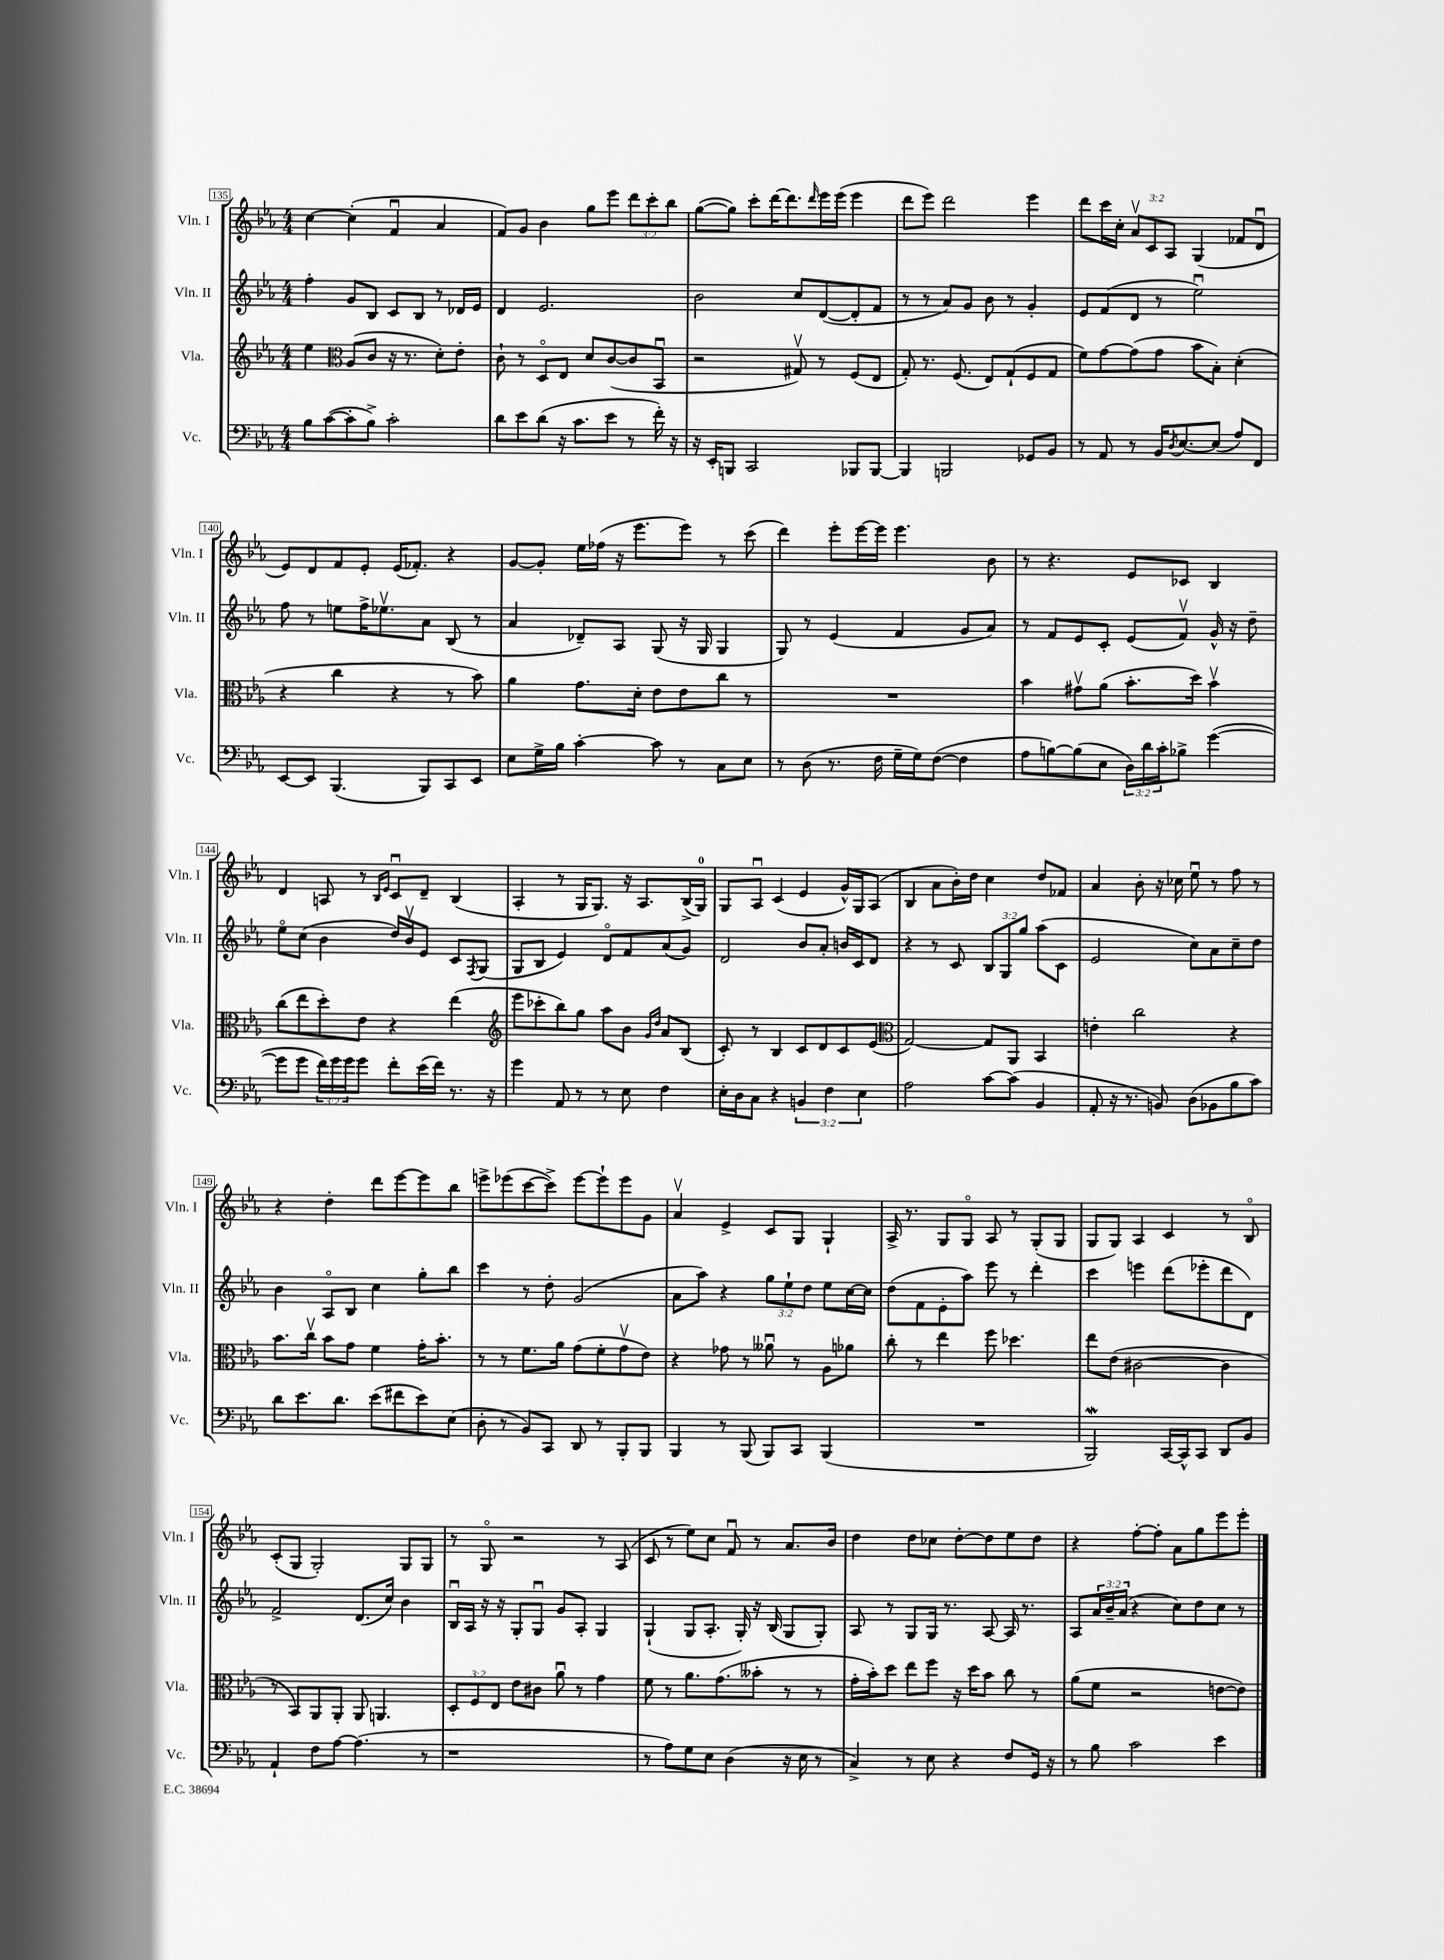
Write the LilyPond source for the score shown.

<<
\new StaffGroup <<
\new Staff = "s0" \with { instrumentName = "Vln. I" shortInstrumentName = "Vln. I" } {
    \clef treble \key ees \major \numericTimeSignature \time 4/4 \override Staff.TupletNumber.text = #tuplet-number::calc-fraction-text
    c''4~ c''4-.( f'4\downbow aes'4 |
    f'8) g'8 bes'4 g''8 ees'''8 \tuplet 3/2 { d'''8 c'''8-. bes''8 } |
    g''8~( g''8) c'''8-. d'''16~ d'''8. \grace { d'''16 } ees'''16 ees'''16( ees'''4 |
    d'''8 ees'''8) d'''2 ees'''4 |
    d'''8 c'''16 c''16-. \tuplet 3/2 { aes'8\upbow c'8 aes8 } g4( fes'8 d'8\downbow |
    ees'8) d'8 f'8 ees'8-. ees'16( fes'8.-.) r4 |
    g'8~ g'8-. ees''16 fes''16( r16 ees'''8. ees'''8) r8 c'''8( |
    d'''4) ees'''8-. ees'''16~ ees'''16 ees'''4. bes'8 |
    r8 r4. ees'8 ces'8 bes4 |
    d'4 a8 r8 \grace { bes16 ees'16 } c'8\downbow d'8-- bes4( |
    aes4-. r8 g16 g8.) r16 aes8. bes16->( g16-0) |
    g8 aes8\downbow c'4( ees'4 g'16-^) g16 aes8( |
    bes4 aes'8 bes'16-.) d''16 c''4 d''8 fes'8 |
    aes'4 bes'8-. r16 ces''16 ees''8\downbow r8 f''8 r8 |
    r4 d''4-. d'''8 ees'''8~ ees'''8 bes''8 |
    e'''8-> ees'''8( c'''8~ c'''8->) ees'''8~ ees'''8-! ees'''8 g'8 |
    aes'4\upbow ees'4-> c'8 g8 g4-! |
    aes16-> r8. g8 g8\flageolet aes8 r8 g8-.( g8 |
    g8 g8) aes4 c'4 r8 bes8\flageolet |
    c'8-.( g8 g2-.) g8 g8 |
    r8 g8\flageolet r2 r8 aes8( |
    c'8 r8 ees''8) c''8 f'8\downbow r8 aes'8. bes'16 |
    d''4 d''8 ces''8 d''8~-. d''8 ees''8 d''8 |
    r4 f''8~-. f''8-. aes'8 g''8 ees'''8 ees'''8-. \bar "|." |
}
\new Staff = "s1" \with { instrumentName = "Vln. II" shortInstrumentName = "Vln. II" } {
    \clef treble \key ees \major \numericTimeSignature \time 4/4 \override Staff.TupletNumber.text = #tuplet-number::calc-fraction-text
    f''4-. g'8 bes8 c'8 bes8 r8 des'16 ees'16 |
    d'4 ees'2. |
    bes'2 c''8 d'8~( d'8-. f'8 |
    r8 r8 aes'8) g'8 bes'8 r8 g'4-. |
    ees'8 f'8( d'8 r8 ees''2\downbow) |
    f''8 r8 e''8 f''16-> ees''8.\upbow aes'8 bes8( r8 |
    aes'4 des'8--) aes8 g8( r16 g16 g4 |
    g8) r8 ees'4( f'4 g'8 aes'8) |
    r8 f'8 ees'8 c'8-. ees'8( f'8\upbow) g'16-^ r16 d''8-- |
    ees''8\flageolet c''8( bes'4 d''16) bes'16\upbow ees'8 c'8 \acciaccatura { f8 } g8( |
    g8 bes8 ees'4) d'8\flageolet f'8 aes'8( g'8) |
    d'2 bes'8 aes'8-. b'16 c'16 d'8 |
    r4 r8 c'8 \tuplet 3/2 { bes8 g8 g''8 } aes''8( c'8 |
    ees'2 c''8) aes'8 c''8-- d''8 |
    bes'4 aes8\flageolet bes8 c''4 g''8-. bes''8 |
    c'''4 r8 d''8-. g'2( |
    aes'8 aes''8) r4 \tuplet 3/2 { g''8 ees''8-! d''8 } ees''8 c''16~ c''16 |
    d''8( f'8 ees'8-. aes''8) ees'''8 r8 d'''4-. |
    c'''4 e'''4 d'''8( ees'''8-. d'''8 d'8) |
    f'2-> d'8.( c''16) bes'4 |
    bes16\downbow aes16 r16 r16 g8-. g8\downbow g'8 aes8-. g4 |
    g4-!( g8 aes8.-. g16-.) r16 bes16( g8 g8-.) |
    aes8 r8 g8 g16 r8. aes8~ aes16 r8. |
    aes8 \tuplet 3/2 { aes'16 bes'16-- aes'16( } r4 c''8) d''8 c''8 r8 \bar "|." |
}
\new Staff = "s2" \with { instrumentName = "Vla." shortInstrumentName = "Vla." } {
    \clef treble \key ees \major \numericTimeSignature \time 4/4 \override Staff.TupletNumber.text = #tuplet-number::calc-fraction-text
    ees''4 \clef alto aes8( c'8 r16 r8. d'8-.) ees'8-. |
    c'8-! r8 d8\flageolet ees8 d'8 c'8~( c'8 bes,8\downbow |
    r2 gis8\upbow) r8 f8( ees8 |
    g8-.) r8. f8.( ees8) g8-!( f8 g8 |
    f'8) g'8~ g'8( g'8 bes'8 bes8-.) d'4-.( |
    r4 c''4 r4 r8 bes'8) |
    aes'4 g'8. d'16-. ees'8 ees'8 c''8 r8 |
    R1 |
    bes'4 gis'8\upbow aes'8( bes'8.-. d''16) bes'4\upbow |
    c''8( ees''8 d''8-.) ees'8 r4 ees''4( |
    \clef treble ees'''8 ces'''8-. bes''8) g''8 aes''8 bes'8 \grace { g'16 d''16 } aes'8 bes8( |
    c'8-.) r8 bes4 c'8 d'8 c'8 ees'8( |
    \clef alto g2~) g8 aes,8 bes,4 |
    e'4-. c''2 r4 |
    bes'8. c''16\upbow bes'8 g'8 f'4 g'16-. bes'8.-. |
    r8 r8 f'8. aes'16 g'8( f'8-. g'8\upbow ees'8) |
    r4 ges'8 r8 aeses'8\downbow r8 aes8 aes'8 |
    c''8-. r8 ees''4 f''8 des''4. |
    ees''8 ees'8( cis'2~ cis'4 |
    r8 bes,8) aes,8 aes,8-. aes,8 a,4. |
    \tuplet 3/2 { d8-. f8 ees8 } ees'8 cis'8 aes'8\downbow r8 g'4 |
    f'8 r8 aes'8. g'8.( beses'8-. r8 r8 |
    g'16-. bes'16-.) d''8 ees''8 f''8 r16 d''16 bes'8 c''8 r8 |
    aes'8( f'8 r2 e'8~ e'8) \bar "|." |
}
\new Staff = "s3" \with { instrumentName = "Vc." shortInstrumentName = "Vc." } {
    \clef bass \key ees \major \numericTimeSignature \time 4/4 \override Staff.TupletNumber.text = #tuplet-number::calc-fraction-text
    bes8 c'8~( c'8-. bes8->) c'2-. |
    d'8 ees'8 d'8( r16 c'8. ees'8 r8 f'16-.) r16 |
    r16 ees,16-. b,,8 c,2 bes,,8 bes,,8~ |
    bes,,4 b,,2 ges,8 bes,8 |
    r8 aes,8 r8 bes,16 \acciaccatura { d8 } ees8.~ ees8( aes8) f,8 |
    ees,8~ ees,8 bes,,4.( bes,,8) c,8 ees,8 |
    ees8 g16-> bes16 c'4~-. c'8 r8 c8 ees8 |
    r8 d8( r8. f16 g16-- g16) f8~( f4 |
    aes8 b8~) b8( ees8 \tuplet 3/2 { d16) d'16 c'16-. } bes8-> g'4~( |
    g'8 g'8 \tuplet 3/2 { f'16) g'16 g'16 } g'8 f'8-. ees'16( f'16) r8. r16 |
    g'4 aes,8 r8 r8 ees8 f4 |
    ees16-. d16 c8 r4 \tuplet 3/2 { b,4 f4 ees4 } |
    aes2 c'8~ c'8( bes,4 |
    aes,8-. r16 r8. b,8) d8( bes,8 bes8 c'8) |
    d'8 ees'8. d'8. ees'8( fis'8 ees'8) ees8( |
    d8-. r8 bes,8) c,8 d,8 r8 bes,,8-. bes,,8 |
    bes,,4 r8 bes,,8( bes,,8) c,8 bes,,4( |
    R1 |
    bes,,2\mordent) c,16~ c,16-^ c,8 d,8 bes,8 |
    aes,4-! f8 aes8~ aes4.( r8 |
    r1 |
    r8 aes8) g8 ees8 d4( r16 ees16 r8 |
    c4->) r8 ees8 r4 f8 g,16 r16 |
    r8 bes8 c'2 ees'4 \bar "|." |
}
>>
>>
\layout { \context { \Score currentBarNumber = #135 \override BarNumber.stencil = #(make-stencil-boxer 0.1 0.3 ly:text-interface::print) } }
